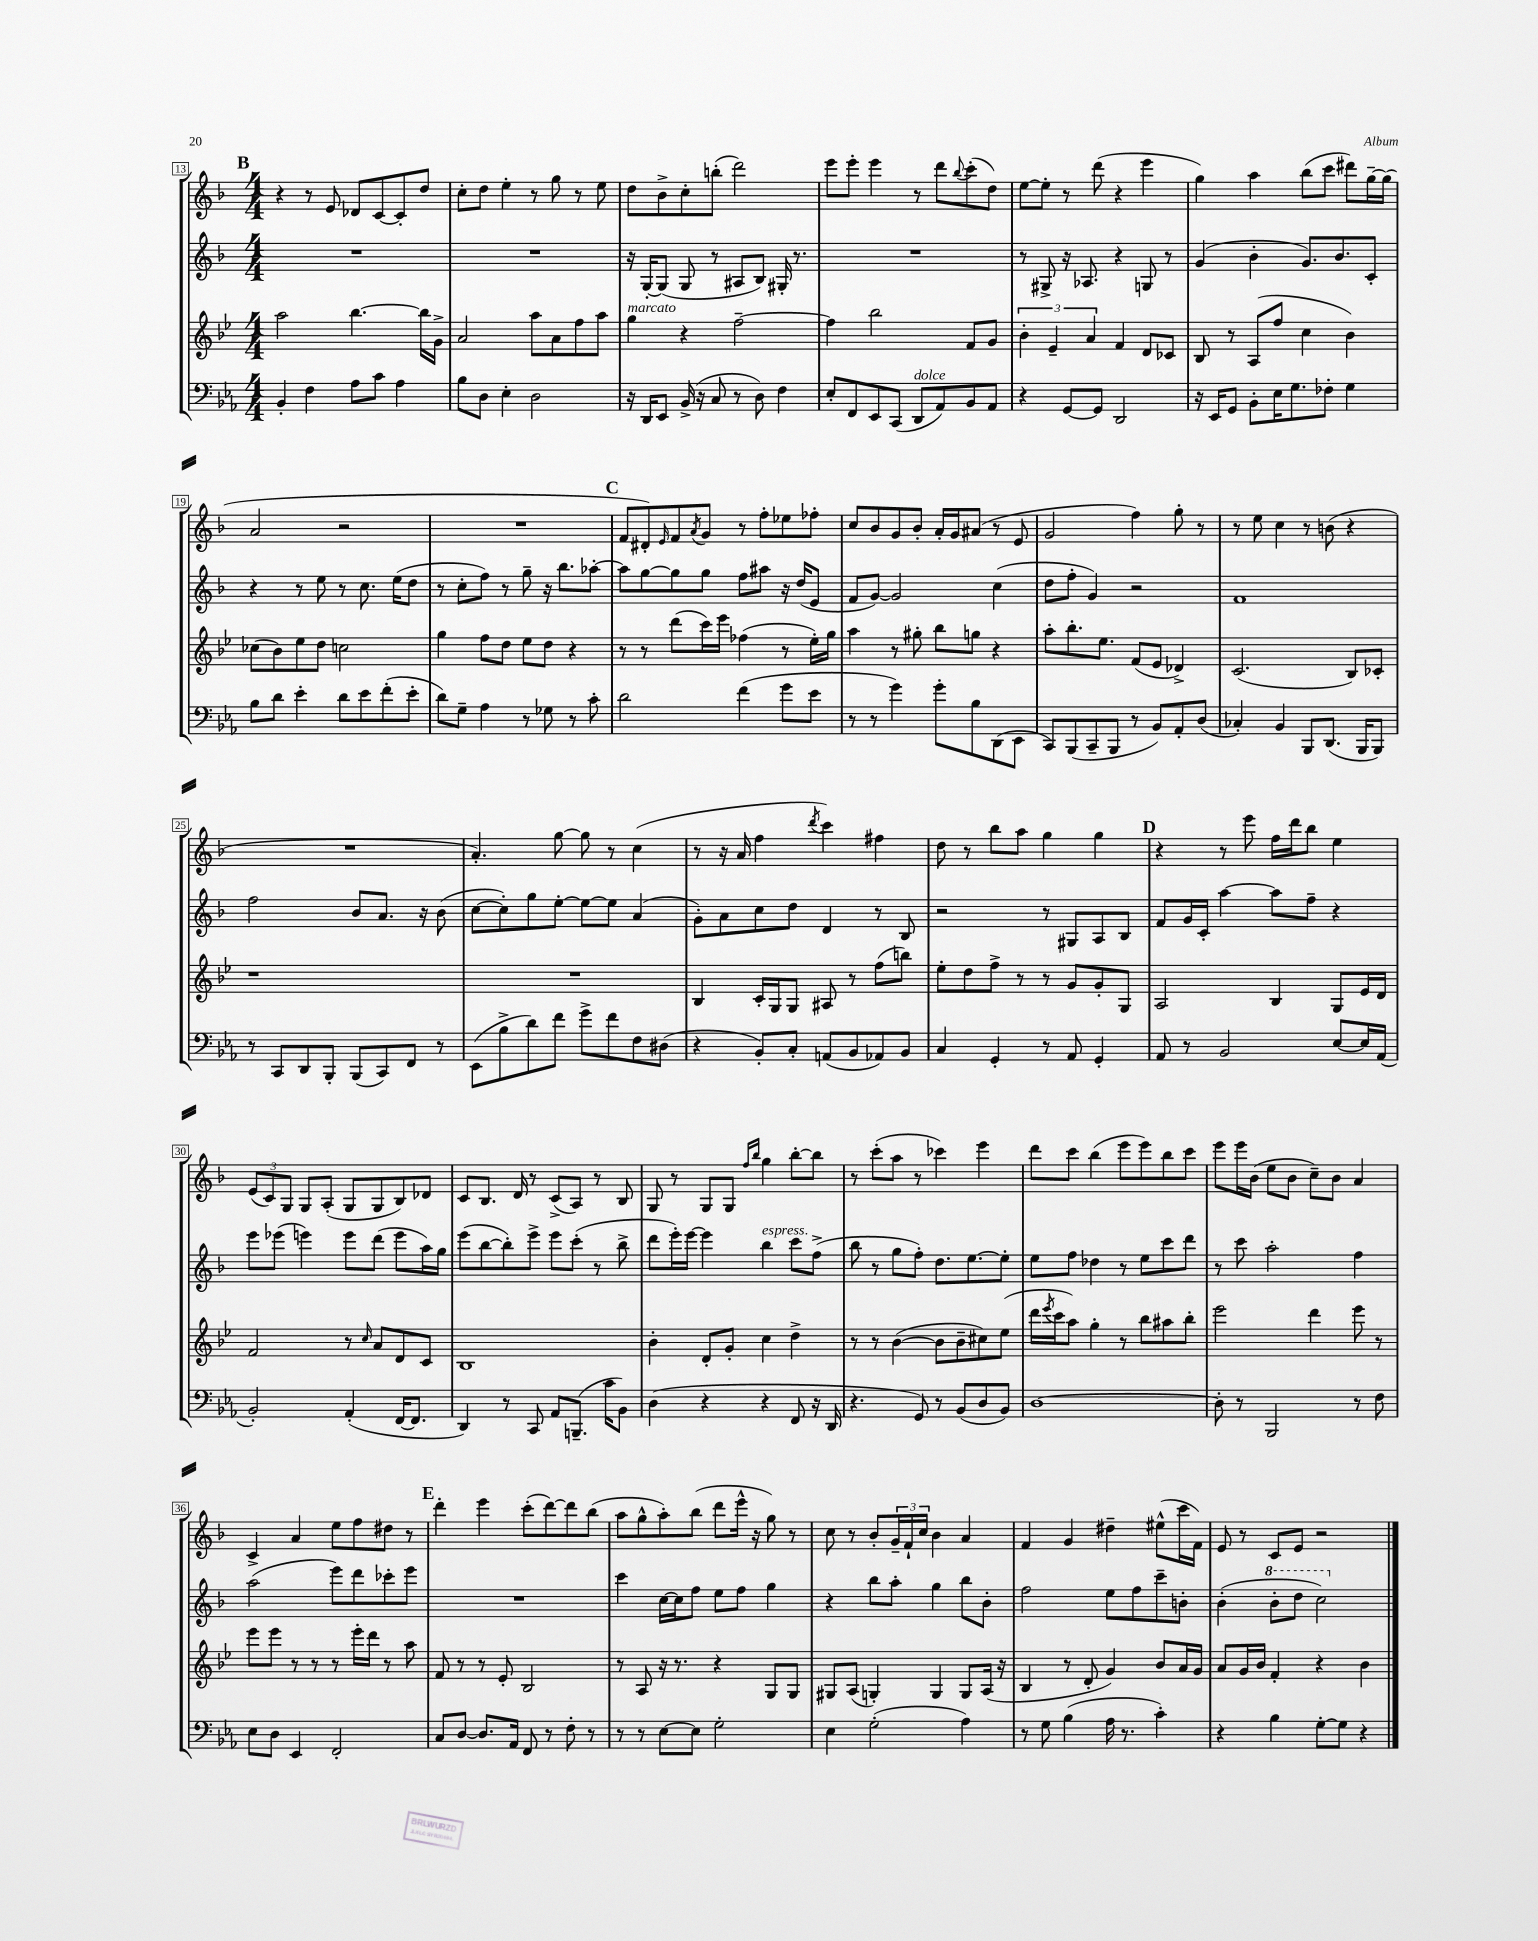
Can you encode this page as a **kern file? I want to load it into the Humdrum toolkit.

**kern	**kern	**kern	**kern
*staff4	*staff3	*staff2	*staff1
*clefF4	*clefG2	*clefG2	*clefG2
*k[b-e-a-]	*k[b-e-]	*k[b-]	*k[b-]
*M4/4	*M4/4	*M4/4	*M4/4
4BB-'/	2aa\	1r	4r
4F\	.	.	8r
.	.	.	8e/
8A-\L	[4.bb-\	.	8d-/L
8c\J	.	.	[8c/
4A-\	.	.	8c'/]
.	16bb-\]LL	.	8dd/J
.	16g^\JJ	.	.
=	=	=	=
8B-\L	2a/	1r	8cc'\L
8D\J	.	.	8dd\J
4E-'\	.	.	4ee'\
2D\	8aa\L	.	8r
.	8a\	.	8gg\
.	8ff\	.	8r
.	8aa\J	.	8ee\
=	=	=	=
16r	4gg\	16r	8dd\L
16DD/LK	.	[16G'/LK	.
8EE-/J	.	(8G/]J	8b-^\
(16BB-^/	4r	8G/	8cc'\
16r	.	.	.
8C/	.	8r	(8bb'\J
8r	[2ff~\	8A#/L	2ddd\)
8D\)	.	8B-/J)	.
4F\	.	16G#'/	.
.	.	8.r	.
=	=	=	=
8E-'/L	4ff\]	1r	8eee\L
8FF/	.	.	8eee'\J
8EE-/	2bb-\	.	4eee\
(8CC/J	.	.	.
8DD/L	.	.	8r
8AA-/)	.	.	8ddd\L
.	.	.	8qqbb-/
8BB-/	8f/L	.	(8ccc'\
8AA-/J	8g/J	.	8dd\J)
=	=	=	=
4r	6b-'\	8r	[8ee\L
.	.	8G#^/	8ee'\]J
.	6e-~/	.	.
[8GG/L	.	16r	8r
.	.	8.A-/	.
.	6a/	.	.
8GG/]J	.	.	(8ddd\
2DD/	4f/	4r	4r
.	8d/L	8G/	4eee\
.	8c-/J	8r	.
=	=	=	=
16r	8B-/	(4g/	4gg\)
16EE-/LK	.	.	.
8GG/J	8r	.	.
8BB-'\L	(8A/L	4b-'\	4aa\
16E-\K	8ff/J	.	.
8.G\	.	.	.
.	4cc\	8.g/L)	(8bb-\L
8F-'\J	.	.	8ccc\J
.	.	8.b-/	.
4G\	4b-\)	.	8ddd#\L)
.	.	8c'/J	[16gg~\L
.	.	.	(16gg\]JJ
=	=	=	=
8B-\L	(8cc-\L	4r	2a/
8d\J	8b-\)	.	.
4e-'\	8ee-\	8r	.
.	8dd\J	8ee\	.
8d\L	2cc\	8r	2r
8e-\	.	8.cc\	.
(8f'\	.	.	.
.	.	(16ee\LK	.
8e-'\J	.	8dd\J	.
=	=	=	=
8d\L)	4gg\	8r	1r
8G~\J	.	8cc'\L	.
4A-\	8ff\L	8ff\J)	.
.	8dd\J	8r	.
8r	8ee-\L	8gg~\	.
8G-\	8dd\J	16r	.
.	.	8.bb-\L	.
8r	4r	.	.
8c'\	.	[8aa-'\J	.
=	=	=	=
2d\	8r	8aa-\]L	8f/L
.	8r	[8gg\	8d#'/)
.	.	.	16qqe/
.	(8ddd\L	8gg\]	8f/
.	.	.	8qa/
.	16ccc\L)	8gg\J	8g/J
.	16eee-\JJ	.	.
(4f\	(4ff-\	8ff\L	8r
.	.	8aa#\J	8ff'\L
8g\L	8r	16r	8ee-\
.	.	(16dd/LK	.
8e-\J	16ee-'\LL)	8e/J	8ff-'\J
.	16gg\JJ	.	.
=	=	=	=
8r	4aa\	8f/L	8cc/L
8r	.	[8g/J)	8b-/
4g\)	8r	2g/]	8g/
.	8gg#'\	.	8b-'/J
8g'\L	8bb-\L	.	16a'/LL
.	.	.	16g/J
8B-\	8gg\J	.	(8a#/J
(8DD\	4r	(4cc\	8r
8EE-\J	.	.	8e/
=	=	=	=
8CC/L)	8aa'\L	8dd\L	2g/
(8BBB-/	8.bb-'\	8ff'\J	.
8CC~/	.	4g/)	.
.	8.ee-\J	.	.
8BBB-/J	.	.	.
8r	(8f/L	2r	4ff\)
8BB-/L)	8e-/J	.	.
8AA-'/	4d-^/)	.	8gg'\
(8D/J	.	.	8r
=	=	=	=
4C-'/)	(2.c/	1f	8r
.	.	.	8ee\
4BB-/	.	.	4cc\
8BBB-/L	.	.	8r
(8.DD/J	.	.	(8b\
.	8B-/L)	.	4r
16BBB-/LK	.	.	.
8BBB-/J)	8c-'/J	.	.
=	=	=	=
8r	1r	2ff\	1r
8CC/L	.	.	.
8DD/	.	.	.
8BBB-'/J	.	.	.
(8BBB-/L	.	8b-/L	.
8CC/)	.	8.a/J	.
8FF/J	.	.	.
.	.	16r	.
8r	.	(8b-\	.
=	=	=	=
(8EE-\L	1r	[8cc\L	4.a'/)
8B-^\	.	8cc'\])	.
8d\)	.	8gg\	.
8f\J	.	[8ee'\J	[8gg\
8g^\L	.	8ee\_L	8gg\]
8f\	.	8ee\]J	8r
8F\	.	(4a/	(4cc\
(8D#\J	.	.	.
=	=	=	=
4r	4B-/	8g'\L)	8r
.	.	8a\	16r
.	.	.	16a/
8BB-'/L)	16c'/LL	8cc\	4ff\
.	16G/J	.	.
8C'/J	8G/J	8dd\J	.
.	.	.	8qddd/
(8AA/L	8A#/	4d/	4ccc\)
8BB-/	8r	.	.
8AA-/)	(8ff\L	8r	4ff#\
8BB-/J	8bb\J)	8B-/	.
=	=	=	=
4C/	8ee-'\L	2r	8dd\
.	8dd\	.	8r
4GG'/	8ff^\J	.	8bb-\L
.	8r	.	8aa\J
8r	8r	8r	4gg\
8AA-/	8g/L	8G#/L	.
4GG'/	8g'/	8A/	4gg\
.	8G/J	8B-/J	.
=	=	=	=
8AA-/	2A/	8f/L	4r
8r	.	16g/L	.
.	.	16c'/JJ	.
2BB-/	.	[4aa\	8r
.	.	.	8eee\
.	4B-/	8aa\]L	16ff\LL
.	.	.	16ddd\J
.	.	8ff~\J	8bb-\J
[8E-/L	8G/L	4r	4ee\
16E-/]L	16e-/L	.	.
(16AA-/JJ	16d/JJ	.	.
=	=	=	=
2BB-'/)	2f/	8eee\L	(12e/L
.	.	.	12c/)
.	.	(8eee-\J	.
.	.	.	12G/J
.	.	4eee\)	8G/L
.	.	.	(8A'/J
(4AA-'/	8r	8eee\L	8G/L
.	16qqcc/	.	.
.	8a/L	(8ddd\J	8G/
[16FF/LK	8d/	8eee\L	8B-/)
8.FF/]J	.	.	.
.	8c/J	16aa\L)	8d-/J
.	.	16gg\JJ	.
=	=	=	=
4DD/)	1B-	(8eee\L	8c/L
.	.	[8bb-\	8.B-/J
8r	.	8bb-'\])	.
.	.	.	16d/
8CC/	.	8eee^\J	8r
8AA-/L	.	8eee\L	(8c^/L
(8.BBB~/J	.	(8ccc'\J	8A/J)
.	.	8r	8r
16c\LK	.	.	.
8BB-\J)	.	8bb-^\	8B-/
=	=	=	=
(4D\	4b-'\	8ddd\L	8G/
.	.	16eee'\L)	8r
.	.	[16eee\JJ	.
4r	8d'/L	4eee\]	8G/L
.	8g'/J	.	8G/J
.	.	.	16qqff/LL
.	.	.	16qqbb-/JJ
4r	4cc\	4bb-\	4gg\
8FF/	4dd^\	8ccc\L	[8bb-'\L
16r	.	(8ff^\J	8bb-\]J
16DD/	.	.	.
=	=	=	=
4.r	8r	8bb-\	8r
.	8r	8r	(8ccc'\L
.	([4b-\	8gg\L	8aa\J
8GG/)	.	8ff'\J)	8r
8r	8b-\]L	8.dd\L	4ccc-\)
(8BB-/L	8b-~\	.	.
.	.	[8.ee\	.
8D/	8cc#\)	.	4eee\
8BB-/J)	(8ee-\J	8ee'\]J	.
=	=	=	=
[1D	16ddd\LL	8ee\L	8ddd\L
.	8qeee-/	.	.
.	16ccc\J	.	.
.	8aa\J)	8ff\J	8ccc\J
.	4gg'\	4dd-\	(4bb-\
.	8r	8r	8eee\L
.	8bb-\L	8ee\L	8eee\)
.	8aa#\	8ccc\	8bb-\
.	8bb-'\J	8ddd\J	8ccc\J
=	=	=	=
8D'\]	2eee-\	8r	8eee\L
8r	.	8ccc\	16eee\L
.	.	.	(16b-\JJ
2BBB-/	.	2aa'\	8ee\L
.	.	.	8b-\J
.	4ddd\	.	8cc~\L)
.	.	.	8b-\J
8r	8eee-\	4ff\	4a/
8F\	8r	.	.
=	=	=	=
8E-\L	8eee-\L	(2aa\	4c^/
8D\J	8eee-\J	.	.
4EE-/	8r	.	4a/
.	8r	.	.
2FF'/	8r	8eee\L)	8ee\L
.	16eee-'\LL	8ddd\	8ff\
.	16ddd\JJ	.	.
.	8r	8ccc-'\	8dd#\J
.	8aa\	8eee\J	8r
=	=	=	=
8C/L	8f/	1r	4ddd'\
[8D/J	8r	.	.
8.D/]L	8r	.	4eee\
.	8e-'/	.	.
16AA-/Jk	.	.	.
8FF/	2B-/	.	(8ccc'\L
8r	.	.	[8ddd\)
8F'\	.	.	8ddd\]
8r	.	.	(8bb-\J
=	=	=	=
8r	8r	4ccc\	8aa\L
8r	8A/	.	8gg^^\
[8E-\L	16r	[16cc\LL	8aa'\)
.	8.r	16cc\]J	.
8E-\]J	.	8ff\J	(8bb-\J
2G'\	4r	8ee\L	8ddd\L
.	.	8ff\J	16eee^^\Jk
.	.	.	16r
.	8G/L	4gg\	8gg\)
.	8G/J	.	8r
=	=	=	=
4E-\	8G#/L	4r	8cc\
.	(8A/J	.	8r
(2G'\	4G'/)	8bb-\L	8b-'/L
.	.	8aa'\J	24g~/L
.	.	.	24f`/
.	.	.	24cc/JJ
.	4G/	4gg\	4b-\
4A-\)	8G/L	8bb-\L	4a/
.	(16A/Jk	8b-'\J	.
.	16r	.	.
=	=	=	=
8r	4B-/	2ff\	4f/
8G\	.	.	.
(4B-\	8r	.	4g/
.	8d'/	.	.
16A-\	4g/)	8ee\L	4dd#~\
8.r	.	.	.
.	.	8ff\	.
4c'\)	8b-/L	8ccc~\	(8ee#^^\L
.	16a/L	8b'\J	16ccc\L
.	16g/JJ	.	16f\JJ)
=	=	=	=
4r	8a/L	(4b-'\	8e/
.	16g/L	.	8r
.	16b-/JJ	.	.
4B-\	4f'/	8bb-'\L	8c/L
.	.	8ddd\J	8e/J
[8G'\L	4r	2ccc\)	2r
8G\]J	.	.	.
4r	4b-\	.	.
==	==	==	==
*-	*-	*-	*-
